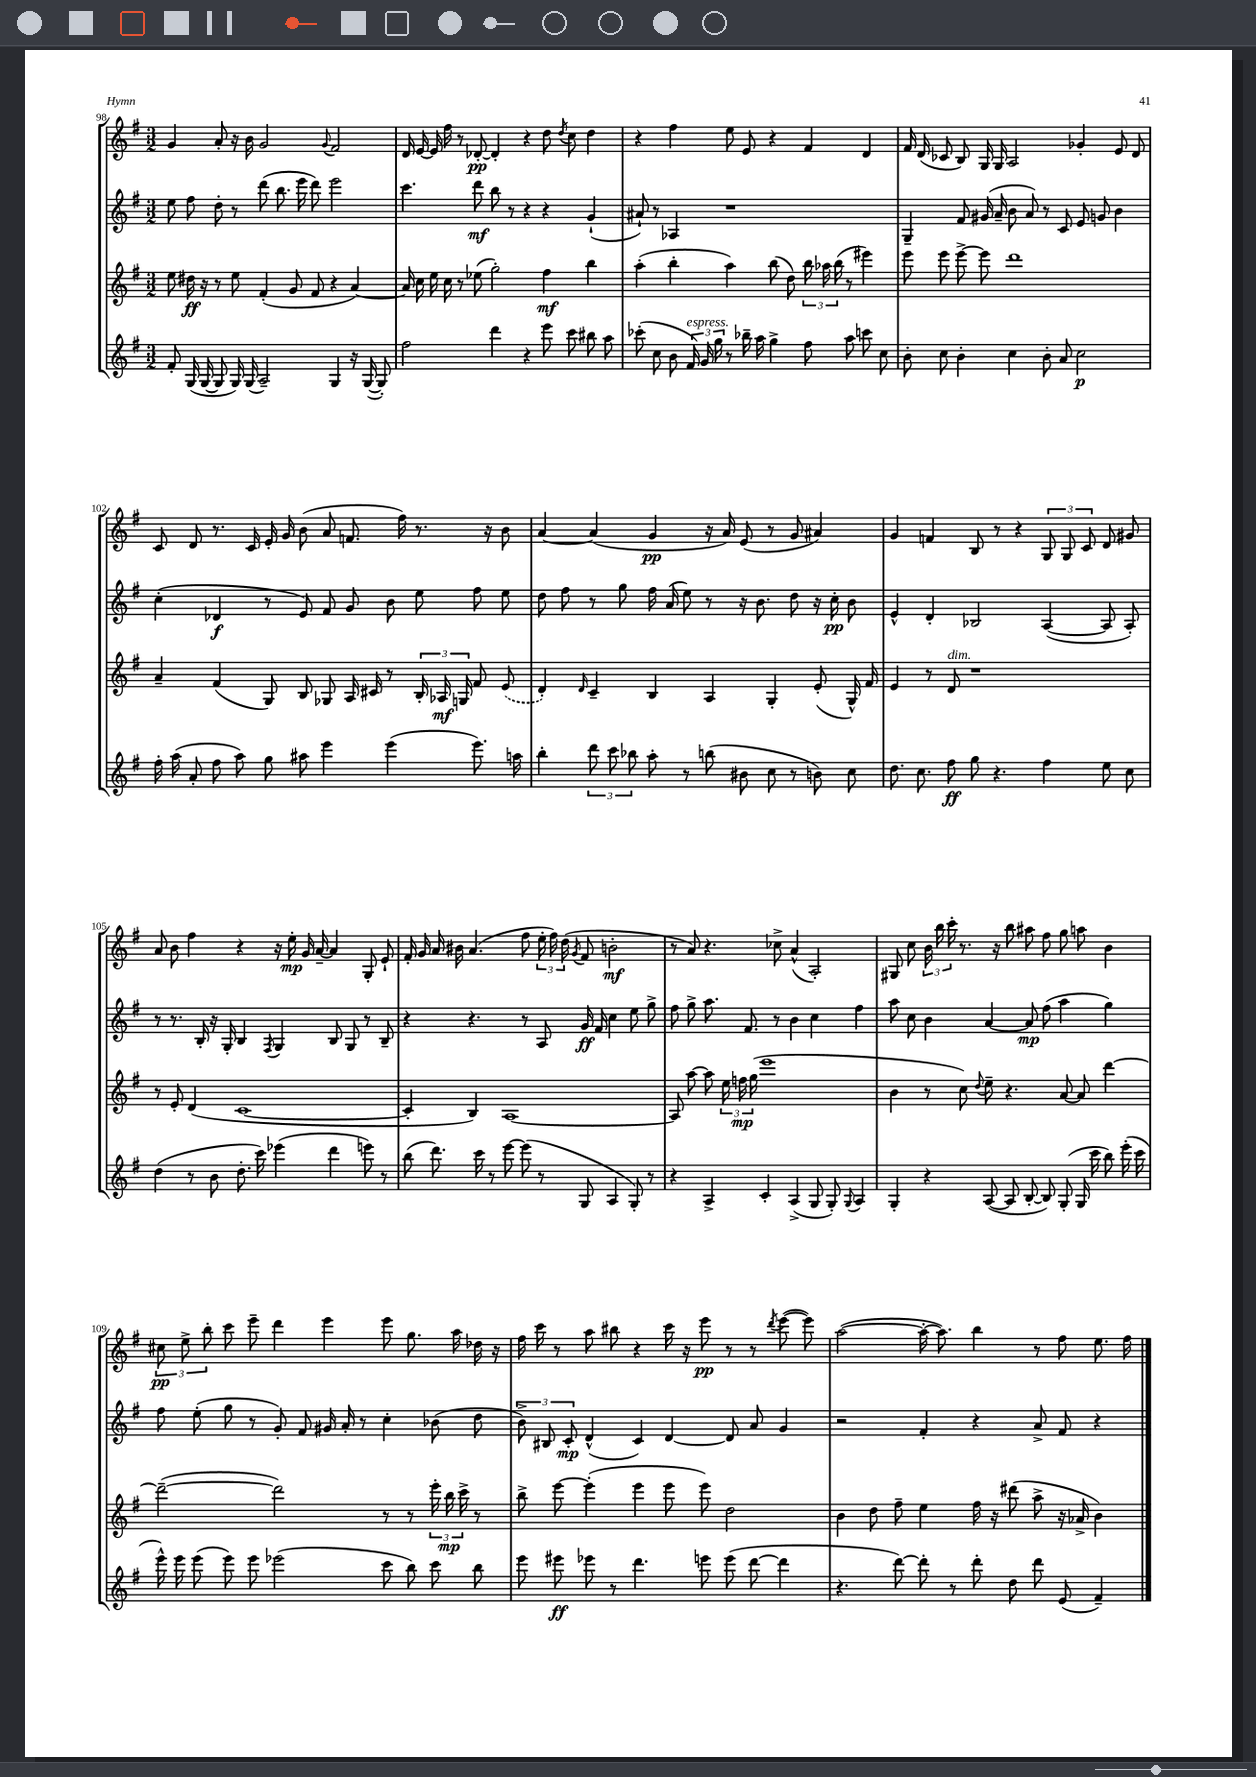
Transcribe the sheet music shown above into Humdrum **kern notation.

**kern	**kern	**kern	**kern
*staff4	*staff3	*staff2	*staff1
*clefG2	*clefG2	*clefG2	*clefG2
*k[f#]	*k[f#]	*k[f#]	*k[f#]
*M3/2	*M3/2	*M3/2	*M3/2
8f#'	8ee	8ee	4g
(16G	16dd#	8ff#	.
[16G	16r	.	.
8G]	8r	8dd'	8a'
16G)	8ee	8r	16r
(16G	.	.	16b
2A~)	(4f#'	(8ddd	2g
.	.	8.bb	.
.	8g	.	.
.	.	16eee	.
.	8f#	8ddd)	.
.	.	.	8qqg
4G	4r	2eee	2f#
16r	[4a)	.	.
([16G	.	.	.
8G'])	.	.	.
=	=	=	=
2ff#	16a]	4.ccc	16d
.	16cc	.	[16e
.	16ee	.	16e]
.	16cc	.	16ff#
.	8r	.	8r
.	(8ee-	8ddd	[8d-'
4ddd	2gg')	8bb	4d-']
.	.	8r	.
4r	.	4r	4r
8eee	4ff#	4r	8dd
.	.	.	8qdd
8ccc	.	.	8cc
8bb#	4bb	(4g`	4dd
8aa	.	.	.
=	=	=	=
(8ccc-'	(4aa'	8a#`)	4r
8cc	.	8r	.
8b	4bb'	4A-	4ff#
24f#)	.	.	.
24g	.	.	.
24gg	.	.	.
8r	4aa)	1r	8ee
16bb-~	.	.	8e
16aa	.	.	.
4gg^	(8bb	.	4r
.	8dd)	.	.
8ff#	24bb	.	4f#
.	24aa-	.	.
.	(24bb	.	.
8aa	8r	.	.
8ccc	4eee#)	.	4d
8cc	.	.	.
=	=	=	=
8b'	8eee	4G~	16f#
.	.	.	(16d
8cc	8eee	.	8c-
4b'	[8eee^	8f#	8B)
.	8eee]	(16g#	16G
.	.	16a~	16G
4cc	1ddd	8b	2A
.	.	8a)	.
8b'	.	8r	.
8a	.	8c	.
2cc	.	8e	4g-'
.	.	8g	.
.	.	4b	8e
.	.	.	8d
=	=	=	=
16ff#'	4a~	(4cc'	8c
(16aa	.	.	.
8a'	.	.	8d
8ff#	(4f#	4d-	8.r
8aa)	.	.	.
.	.	.	16c
8gg	8G)	8r	16e'
.	.	.	16g
8aa#	8B	8e)	(8b
4eee	8G-	8f#	8a
.	16A	8g	8.f
.	16c#	.	.
(4eee	8r	8b	.
.	.	.	16ff#)
.	24B'	8ee	8.r
.	24A-	.	.
.	24G	.	.
8.eee)	8f#	8ff#	.
.	.	.	16r
.	(8e	8ee	8b
16aa	.	.	.
=	=	=	=
4bb'	4d')	8dd	[4a
.	.	8ff#	.
.	16qqd	.	.
12ddd	4c~	8r	(4a]
12ccc	.	.	.
.	.	8gg	.
12bb-	.	.	.
8aa'	4B	16ff#	4g
.	.	(16a	.
8r	.	8ee)	.
(8bb	4A	8r	16r
.	.	.	16a)
8b#	.	16r	(8e
.	.	8.b	.
8cc	4G'	.	8r
8r	.	8dd	8g
8b)	(8e'	16r	4a#)
.	.	16cc'	.
8cc	16G^^)	8b	.
.	16f#	.	.
=	=	=	=
8.dd	4e	4e^^	4g
8.cc	.	.	.
.	8r	4d'	4f
8ff#	8d	.	.
8gg	1r	2B-	8B
4.r	.	.	8r
.	.	.	4r
4ff#	.	([4A	12G
.	.	.	12G
.	.	.	12c
8ee	.	8A]	8d
8cc	.	8A')	8g#
=	=	=	=
(4dd	8r	8r	8a
.	8e'	8.r	8b
8r	(4d	.	4ff#
.	.	16B'	.
8b	.	16r	.
.	.	16G'	.
8.dd'	[1c	4B	4r
16ccc)	.	.	.
.	.	8qF#	.
(4eee-	.	4G	16r
.	.	.	16ee'
.	.	.	16g
.	.	.	[16a~
4ddd	.	8B	4a]
.	.	8G	.
8eee)	.	8r	8G'
8r	.	8B~	8e`
=	=	=	=
(8bb	4c']	4r	16f#'
.	.	.	16g
8.ddd)	.	.	16a
.	.	.	16b#
.	4B)	4.r	(4.a
16ccc	.	.	.
8r	.	.	.
[8eee	[1A	.	.
(8eee]	.	8r	8ff#
8r	.	8A	24ee'
.	.	.	24ff#)
.	.	.	(24dd
.	.	.	8qg
8G	.	16g	8f#
.	.	16f#	.
4A	.	4cc	2b'
8G')	.	8ee	.
8r	.	8gg^	.
=	=	=	=
4r	8A]	8ff#	8r
.	[8aa	8gg^	8a)
4A^	8aa]	8.aa	4.r
.	24ee	.	.
.	24ff	.	.
.	.	8.f#	.
.	(24gg	.	.
4c'	1eee	.	.
.	.	8r	8cc-^
(4A^	.	4b	(4a^^
8G	.	4cc	2A')
8G')	.	.	.
8qqG	.	.	.
4A	.	4ff#	.
=	=	=	=
4G'	4b	8aa	8G#
.	.	8cc	8cc
4r	8r	4b	24b
.	.	.	24bb
.	.	.	24ccc'
.	8cc)	.	8.r
.	8qqdd	.	.
([8A	8ee~	[4a	.
.	.	.	16r
8A]	4.r	.	8bb
[8B'	.	8a]	8aa#
8B])	.	(8ff#	8ff#
(8G'	[8a	4aa	8gg
16G	8a]	.	8aa
16ccc	.	.	.
8bb)	[4ddd	4gg)	4b
(16eee'	.	.	.
16ccc	.	.	.
=	=	=	=
16eee^^)	(2ddd~_	8ff#	12cc#
16eee	.	.	.
.	.	.	12ee^
(8eee	.	(8ee'	.
.	.	.	12bb'
8eee)	.	8gg	8ccc
8eee	.	8r	8eee~
(2eee-	2ddd])	8g')	4ddd
.	.	8f#	.
.	.	16g#	4eee
.	.	16a'	.
.	.	8r	.
8ccc	8r	4cc'	8eee
8bb)	8r	.	8.gg
8ccc	24eee'	(8b-	.
.	24bb	.	.
.	.	.	16aa
.	24ccc^	.	.
8bb	8r	8dd	16dd-
.	.	.	16r
=	=	=	=
8eee	8bb^	12b^)	16ff#
.	.	.	16ccc
.	.	12B#	.
8eee#	[8eee	.	8r
.	.	12c'	.
8eee-	(4eee']	(4d^^	8aa
8r	.	.	8bb#
4.ddd	4eee	4c)	4r
.	8eee	[4d	16ccc
.	.	.	16r
8eee	8eee)	.	8eee
(8eee	2dd	8d]	8r
[8ddd	.	8a	8r
.	.	.	8qddd
4ddd]	.	4g	([8eee
.	.	.	8eee])
=	=	=	=
4.r	4b	2r	([2aa
.	8dd	.	.
[8ddd)	8ff#~	.	.
8ddd']	4ee	4f#'	16aa'_
.	.	.	8.aa])
8r	.	.	.
8ddd'	16ff#	4r	4bb
.	16r	.	.
8dd	(8ddd#	.	.
8ddd	8aa^	8a^	8r
(8e	16r	8f#	8ff#
.	16a-^	.	.
4f#~)	4b)	4r	8.ee
.	.	.	16ff#
==	==	==	==
*-	*-	*-	*-
